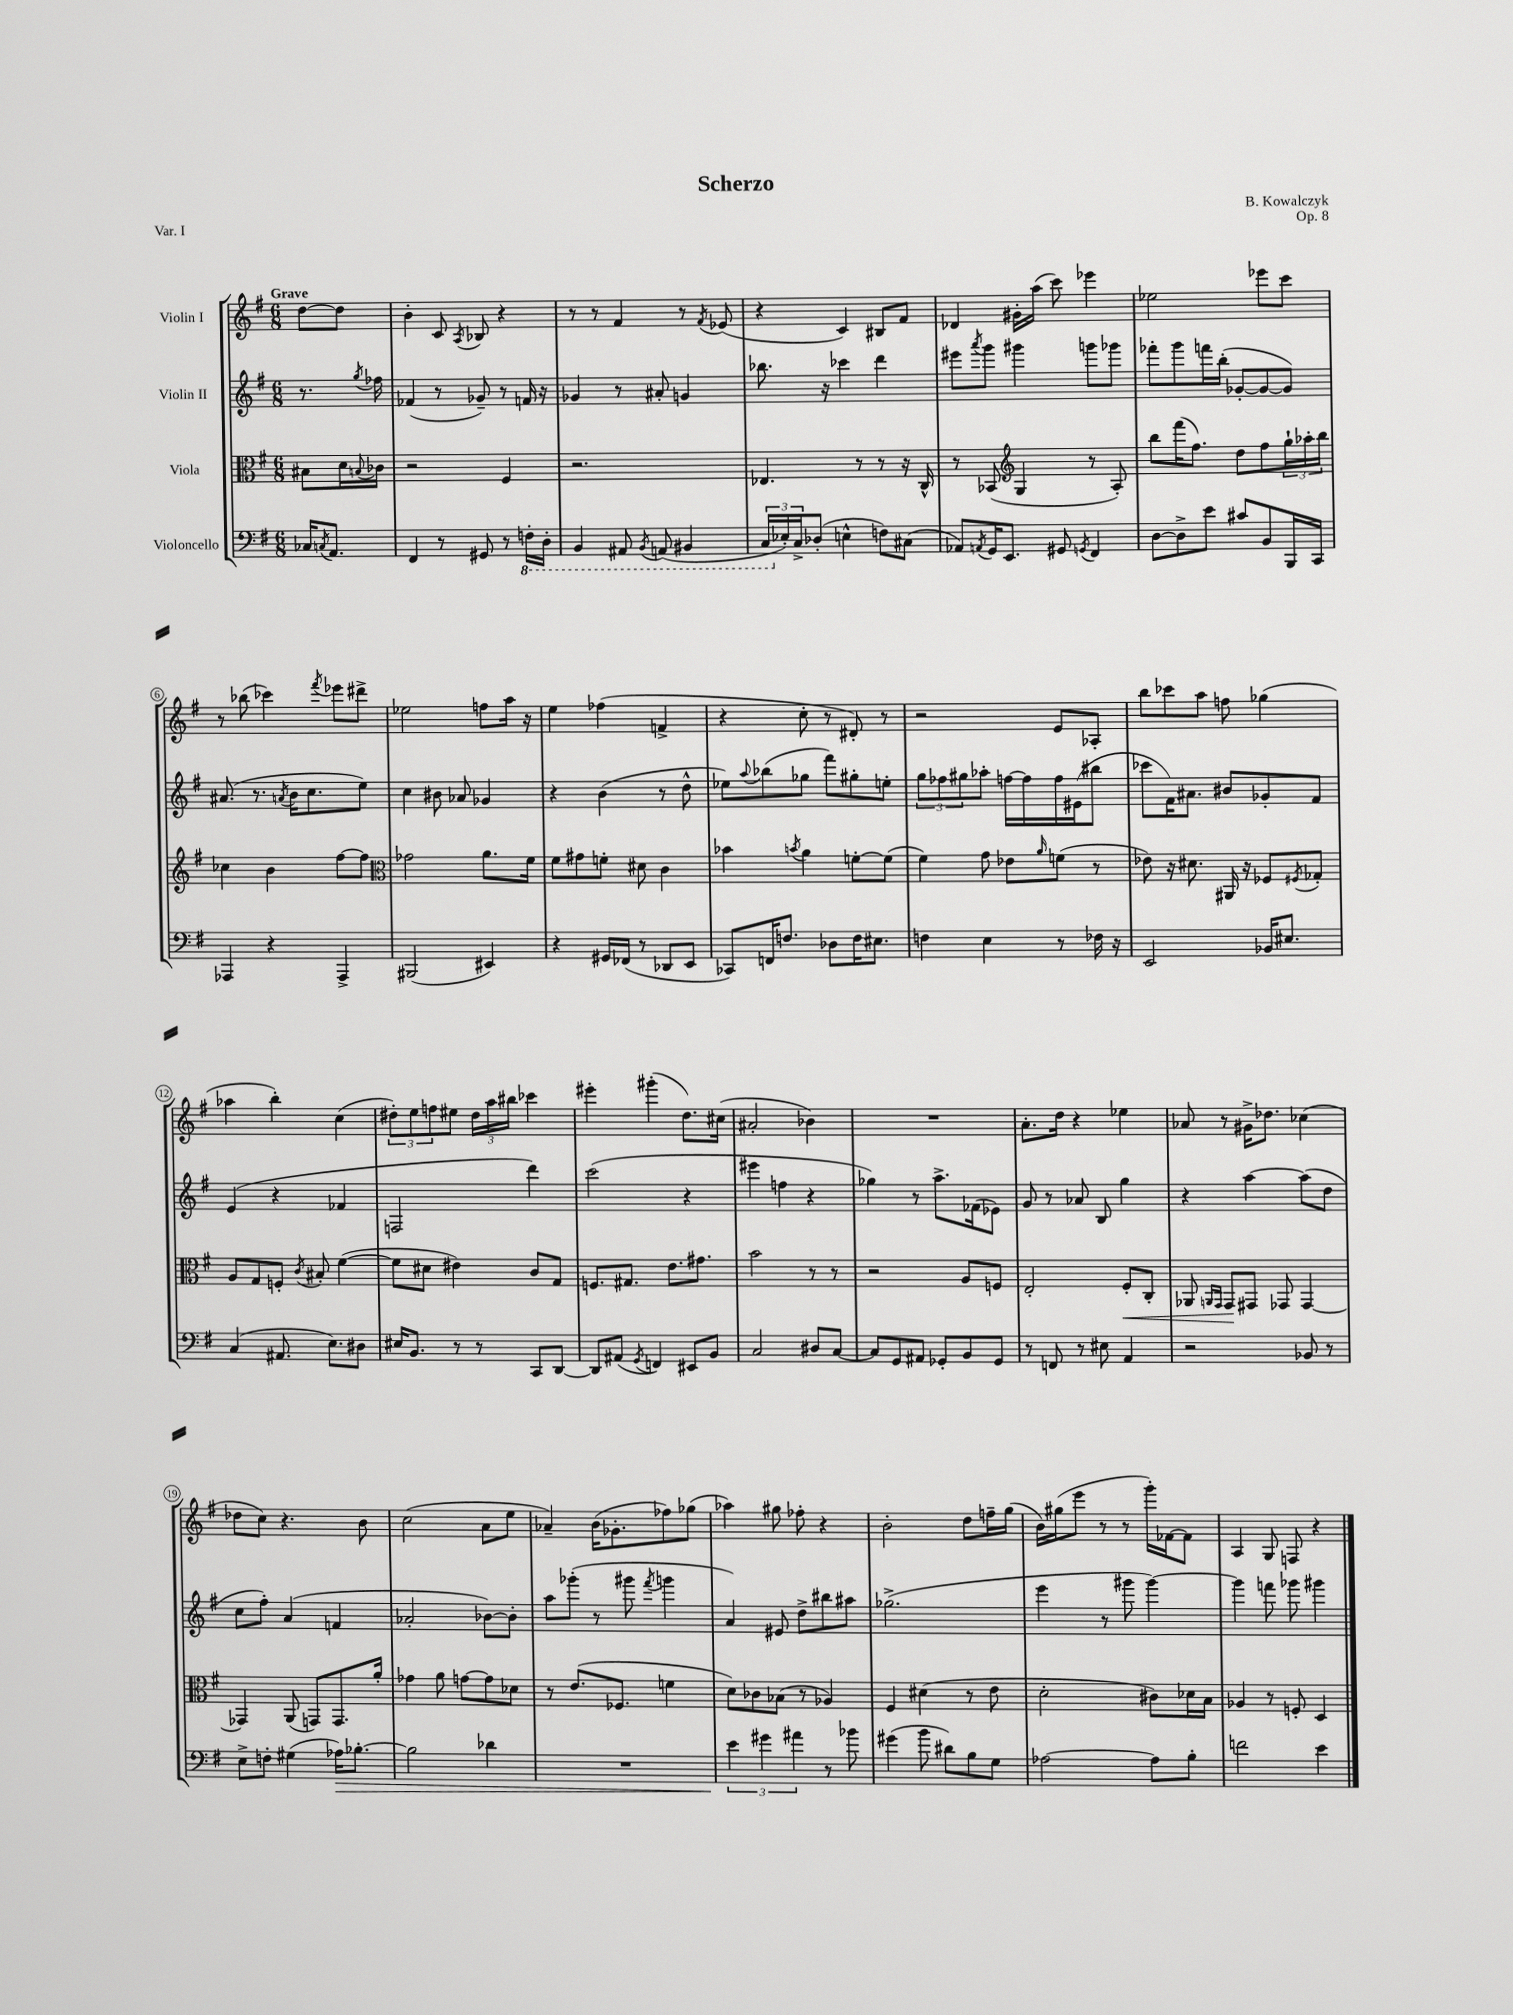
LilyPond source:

\header { title = "Scherzo" composer = "B. Kowalczyk" opus = "Op. 8" piece = "Var. I" }
<<
\new StaffGroup <<
\new Staff = "s0" \with { instrumentName = "Violin I" } {
    \clef treble \key g \major \numericTimeSignature \time 6/8 \partial 4 \tempo "Grave"
    d''8~ d''8 |
    b'4-. c'8 \acciaccatura { a8 } bes8 r4 |
    r8 r8 fis'4 r8 \acciaccatura { fis'8 } ees'8( |
    r4 c'4) bis8 fis'8 |
    des'4 gis'16-. a''16( c'''8) ees'''4 |
    ees''2 ees'''8 c'''8 |
    r8 bes''8( ces'''4) \acciaccatura { fis'''8 } ees'''8 dis'''8-> |
    ees''2 f''8 a''16 r16 |
    e''4 fes''4( f'4-> |
    r4 c''8-. r8 dis'8-.) r8 |
    r2 e'8 aes8-. |
    b''8 ces'''8 a''8 f''8 ges''4( |
    aes''4 b''4-.) c''4( |
    \tuplet 3/2 { dis''8-.) e''8 f''8 } eis''8 \tuplet 3/2 { dis''16 a''16 bis''16 } ces'''4 |
    eis'''4-. gis'''4-.( d''8.) cis''16( |
    ais'2-. bes'4) |
    R2. |
    a'8.-. d''16 r4 ees''4 |
    aes'8 r8 gis'16-> des''8. ces''4( |
    des''8 c''8) r4. b'8 |
    c''2( a'8 e''8 |
    aes'4--) b'16( ges'8.-. fes''8) ges''8( |
    aes''4) gis''8 fes''8-. r4 |
    b'2-. d''8 f''16-- g''16( |
    b'16) gis''16( e'''8 r8 r8 g'''16-.) fes'16~ fes'8 |
    a4 g8 f8 r4 \bar "|." |
}
\new Staff = "s1" \with { instrumentName = "Violin II" } {
    \clef treble \key g \major \numericTimeSignature \time 6/8 \partial 4
    r8. \acciaccatura { g''8 } fes''16 |
    fes'4( r8 ges'8--) r8 f'16 r16 |
    ges'4 r8 ais'8-. g'4 |
    bes''8. r16 ces'''4 d'''4 |
    eis'''8 \acciaccatura { a'''8 } g'''8 gis'''4 g'''8 ges'''8 |
    fes'''8-. g'''8 f'''16 b''16-.( ges'8~-. ges'8~ ges'8) |
    ais'8.( r8. \acciaccatura { a'8 } b'16 c''8. e''8) |
    c''4 bis'8 aes'8 ges'4 |
    r4 b'4( r8 d''8-^ |
    ees''8) \appoggiatura { a''8 } bes''8( ges''8 fis'''8) gis''8-. e''8-. |
    \tuplet 3/2 { g''8 fes''8 gis''8 } aes''8-. f''16~ f''16 f''16 eis'16( bis''8 |
    ces'''8 fis'16) ais'8. bis'8 ges'8-. fis'8 |
    e'4( r4 fes'4 |
    f2 d'''4) |
    c'''2( r4 |
    eis'''4 f''4 r4 |
    ges''4) r8 a''8.-> fes'16( ees'8) |
    g'8 r8 aes'8 b8 g''4 |
    r4 a''4~ a''8( d''8 |
    c''8 fis''8-.) a'4( f'4 |
    aes'2-. bes'8~) bes'8-. |
    a''8 ges'''8-.( r8 gis'''8 \acciaccatura { fis'''8 } g'''4 |
    a'4) eis'8 d''8-> bis''8 ais''8 |
    ges''2.->( |
    e'''4 r8 gis'''8 gis'''4~) |
    gis'''4 f'''8 ges'''8 gis'''4 \bar "|." |
}
\new Staff = "s2" \with { instrumentName = "Viola" } {
    \clef alto \key g \major \numericTimeSignature \time 6/8 \partial 4
    bis8 d'16 \appoggiatura { b8 } ces'16 |
    r2 fis4 |
    r2. |
    ees4. r8 r8 r16 c16-^ |
    r8 bes,8( \clef treble g4 r8 a8-.) |
    b''8 fis'''16( fis''8.) d''8 fis''8 \tuplet 3/2 { g''16-! aes''16-. b''16 } |
    ces''4 b'4 fis''8~ fis''8 |
    \clef alto ges'2 a'8. fis'16 |
    fis'8 gis'8 f'8-. dis'8 c'4 |
    bes'4 \acciaccatura { b'8 } a'4 f'8~-. f'8( |
    fis'4) g'8 ees'8 \grace { a'16 } f'8( r8 |
    ees'8) r16 dis'8. ais,16 r16 fes8 \acciaccatura { fis8 } ges8-. |
    a8 g8 f8-. \acciaccatura { c'8 } bis8-. fis'4~( |
    fis'8 dis'8 eis'4) c'8 g8 |
    f8. gis8. e'8. gis'8. |
    b'2 r8 r8 |
    r2 a8 f8 |
    e2-. fis8-.\< c8-. |
    aes,8 \grace { a,16 g,16 } g,8\! gis,8 ges,8 ges,4~ |
    ges,4 a,8( g,8) g,8. a'16-. |
    ges'4 a'8 g'8~ g'8 des'8 |
    r8 e'8.( fes8. f'4 |
    d'8) ces'8 bes8( r8 aes4) |
    fis4 dis'4( r8 e'8 |
    d'2-. cis'8) des'16 b16 |
    aes4 r8 f8-. d4 \bar "|." |
}
\new Staff = "s3" \with { instrumentName = "Violoncello" } {
    \clef bass \key g \major \numericTimeSignature \time 6/8 \partial 4
    ces16 \acciaccatura { c8 } a,8. |
    fis,4 r8 gis,8 r8 \ottava #-1 f,16-. d,16-. |
    b,,4 ais,,8 \acciaccatura { b,,8 } a,,8( bis,,4 |
    \tuplet 3/2 { c,16 \ottava #0 ees16-.) c16-> } des8-.( e4-^ f8) cis8( |
    aes,8) \acciaccatura { a,8 } g,16 e,8. gis,8 \acciaccatura { g,8 } fis,4 |
    d8~ d8-> e'8 cis'8 b,8 b,,16 c,16 |
    aes,,4 r4 aes,,4-> |
    bis,,2( eis,4) |
    r4 gis,16 fes,16( r8 des,8 e,8 |
    ces,8) f,16 f8. des8 f16 eis8. |
    f4 e4 r8 fes16 r16 |
    e,2 bes,16 eis8. |
    c4( ais,8. e8.) dis8 |
    eis16 b,8. r8 r8 c,8 d,8~ |
    d,8 ais,8( \acciaccatura { g,8 } f,4) eis,8 b,8 |
    c2 dis8 c8~ |
    c8 g,8 ais,8 ges,8-. b,8 ges,8 |
    r8 f,8 r8 eis8 a,4 |
    r2 bes,8 r8 |
    e8-> f8-. gis4( aes16\>) bes8.~-. |
    bes2 des'4 |
    R2. |
    \tuplet 3/2 { e'4\! gis'4 ais'4 } r8 bes'8 |
    gis'4( b'8 dis'8) b8 g8 |
    aes2~ aes8 b8-. |
    f'2 e'4 \bar "|." |
}
>>
>>
\layout { \context { \Score \override BarNumber.stencil = #(make-stencil-circler 0.1 0.3 ly:text-interface::print) } }
